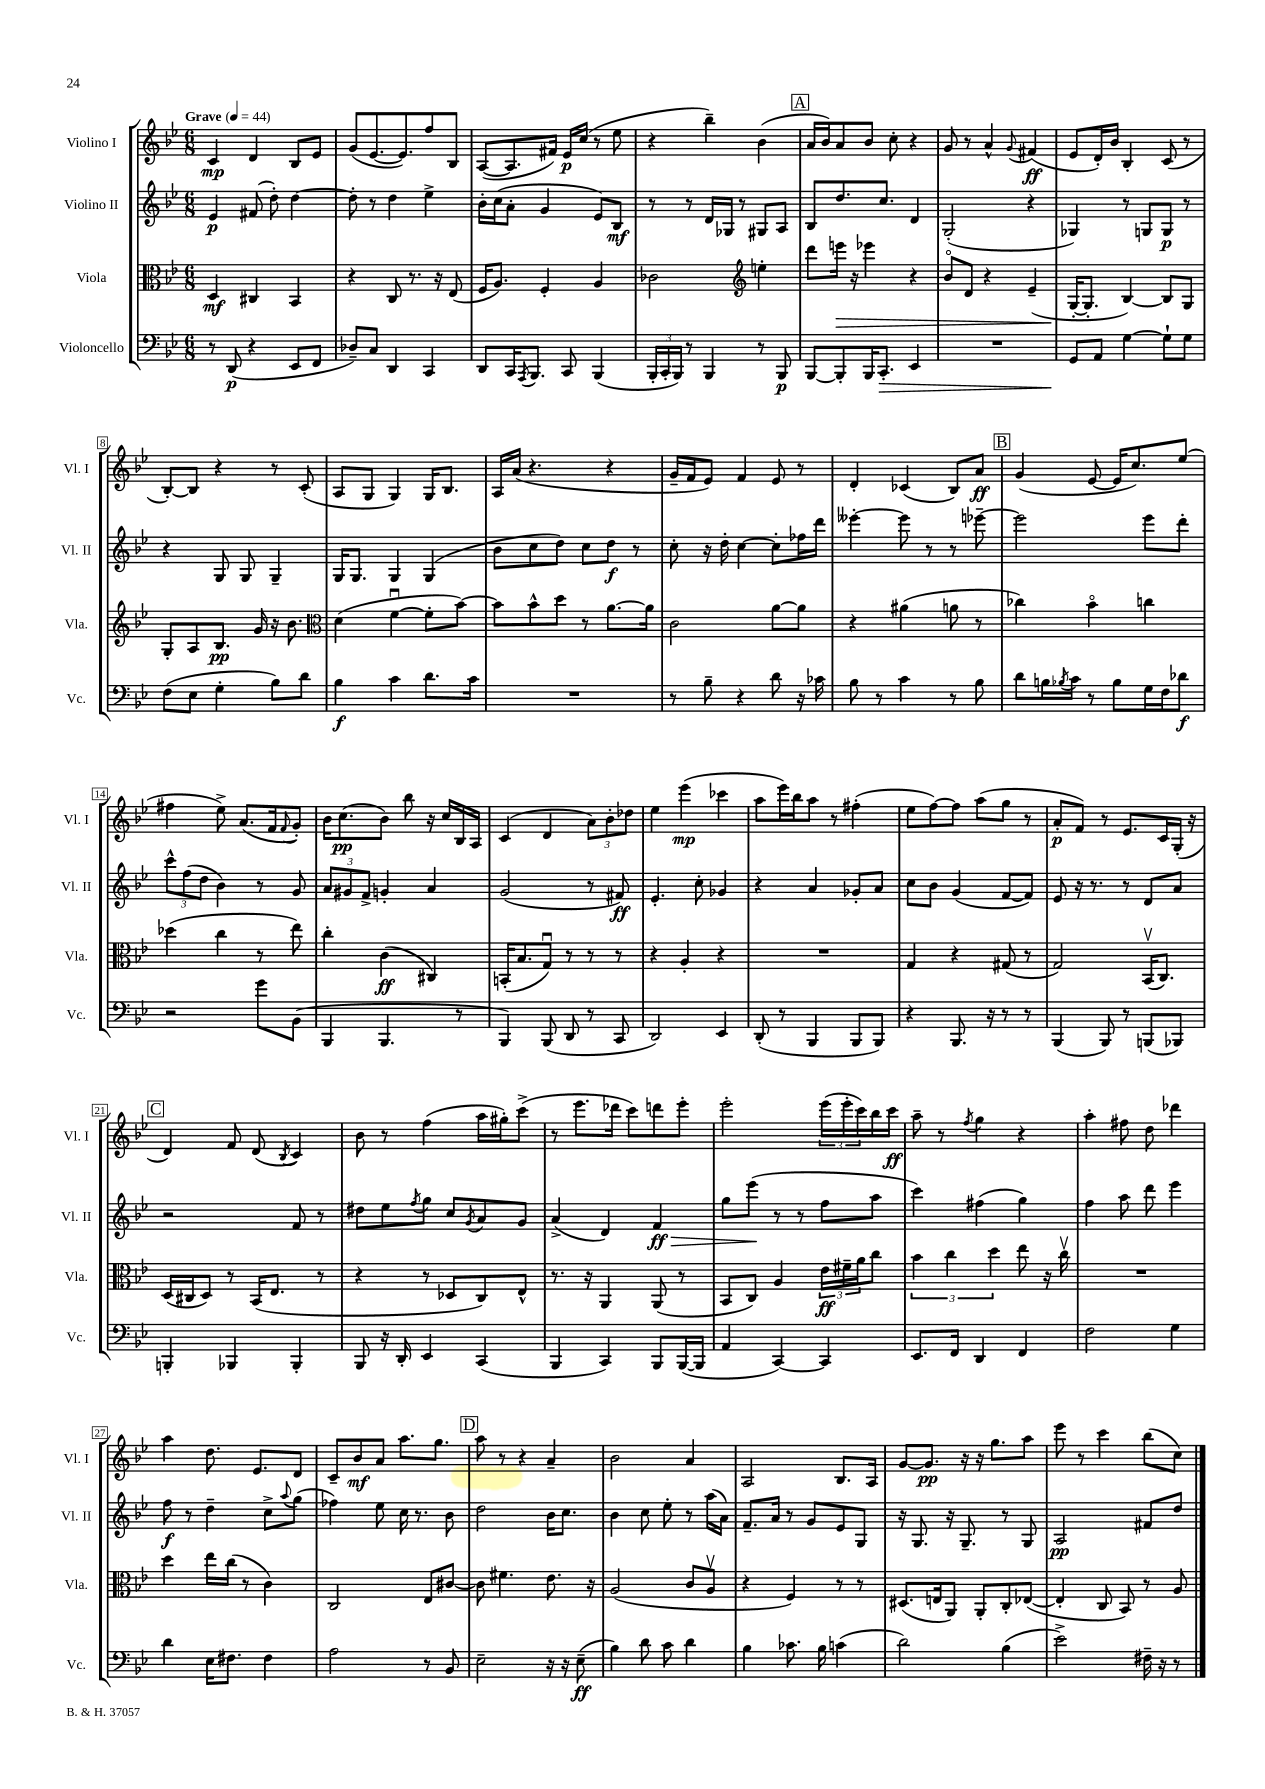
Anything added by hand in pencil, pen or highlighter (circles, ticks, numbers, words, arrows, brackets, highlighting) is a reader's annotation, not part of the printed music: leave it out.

**kern	**dynam	**kern	**dynam	**kern	**dynam	**kern	**dynam
*part4	*part4	*part3	*part3	*part2	*part2	*part1	*part1
*staff4	*staff4	*staff3	*staff3	*staff2	*staff2	*staff1	*staff1
*I"Violoncello	*	*I"Viola	*	*I"Violino II	*	*I"Violino I	*
*I'Vc.	*	*I'Vla.	*	*I'Vl. II	*	*I'Vl. I	*
*clefF4	*	*clefC3	*	*clefG2	*	*clefG2	*
*k[b-e-]	*	*k[b-e-]	*	*k[b-e-]	*	*k[b-e-]	*
*M6/8	*	*M6/8	*	*M6/8	*	*M6/8	*
*MM44	*	*MM44	*	*MM44	*	*MM44	*
=1	=1	=1	=1	=1	=1	=1	=1
!	!	!	!	!	!	!LO:TX:a:B:t=Grave	!
8r	.	4D/	mf	4e-/	p	4c/	mp
(8DD/	p	.	.	.	.	.	.
4r	.	4C#X/	.	(8f#X/	.	4d/	.
.	.	.	.	8dd'\)	.	.	.
8EE-/L	.	4BB-/	.	[4dd\	.	8B-/L	.
8FF/J	.	.	.	.	.	8e-/J	.
=2	=2	=2	=2	=2	=2	=2	=2
8D-X~/L)	.	4r	.	8dd'\]	.	(8g/L	.
8C/J	.	.	.	8r	.	[8.e-/	.
4DD/	.	8C/	.	4dd\	.	.	.
.	.	.	.	.	.	8.e-/])	.
.	.	8.r	.	.	.	.	.
4CC/	.	.	.	4ee-^\	.	8ff/	.
.	.	16r	.	.	.	.	.
.	.	(8E-/	.	.	.	8B-/J	.
=3	=3	=3	=3	=3	=3	=3	=3
8DD/L	.	16F/KL	.	16b-'\LL	.	([8A/L	.
.	.	8.A/J)	.	(16cc\J	.	.	.
16CC/K	.	.	.	8a'\J	.	8.A/]	.
8qAAA/	.	.	.	.	.	.	.
8.BBB-/J	.	.	.	.	.	.	.
.	.	4F'/	.	4g/	.	.	.
.	.	.	.	.	.	16f#X/Jk)	.
8CC/	.	.	.	.	.	16e-/LL	p
.	.	.	.	.	.	(16cc/JJ	.
(4BBB-/	.	4A/	.	8e-/L)	.	8r	.
.	.	.	.	8B-/J	mf	8ee-\	.
=4	=4	=4	=4	=4	=4	=4	=4
24BBB-'/LL	.	2c-X\	.	8r	.	4r	.
24CC'/	.	.	.	.	.	.	.
24BBB-/JJ)	.	.	.	.	.	.	.
8r	.	.	.	8r	.	.	.
4BBB-/	.	.	.	16d/LL	.	4bb-~\)	.
.	.	.	.	16G-X/JJ	.	.	.
.	.	.	.	8r	.	.	.
*	*	*clefG2	*	*	*	*	*
8r	.	4een'\	.	8G#X/L	.	(4b-\	.
8BBB-/	p	.	.	8A/J	.	.	.
!!LO:REH:place=s1:t=A
=5	=5	=5	=5	=5	=5	=5	=5
[8BBB-/L	.	8ddd\L	.	8B-/L	.	16a/LL	.
.	.	.	.	.	.	16b-/J)	.
!	!	!	!LO:HP:b	!	!	!	!
8BBB-'/]	.	16eeen\Jk	>	8.dd/	.	8a/	.
.	.	16r	.	.	.	.	.
16BBB-/K	.	4eee-X\	.	.	.	8b-/J	.
!	!LO:HP:b	!	!	!	!	!	!
8.CC'/J	>	.	.	8.cc/J	.	.	.
.	.	.	.	.	.	8cc'\	.
4EE-/	.	4r	.	4d/	.	4r	.
=6	=6	=6	=6	=6	=6	=6	=6
2.r	.	8b-/L	.	(2G'/	.	8g/	.
.	.	8d/J	.	.	.	8r	.
.	.	4r	.	.	.	4a^^/	.
.	.	.	.	.	.	8qqg/	.
.	.	(4e-~/	.	4r	.	(4f#X/	ff
=7	=7	=7	=7	=7	=7	=7	=7
8GG/L	.	[16G'/KL	.	4G-X/)	.	8e-/L	.
.	.	8.G'/J]	]	.	.	.	.
8AA/J	]	.	.	.	.	16d'/L)	.
.	.	.	.	.	.	16b-/JJ	.
[4G\	.	[4B-/)	.	8r	.	4B-'/	.
.	.	.	.	8Gn/L	.	.	.
8G`\L]	.	8B-/L]	.	8G/J	p	(8c/	.
8G\J	.	8G/J	.	8r	.	8r	.
!!LO:LB:g=z
=8	=8	=8	=8	=8	=8	=8	=8
(8F\L	.	8G'/L	.	4r	.	[8B-'/L)	.
8E-\J	.	8A/	.	.	.	8B-/J]	.
4G'\	.	8.B-/J	pp	8G/	.	4r	.
.	.	.	.	8G/	.	.	.
.	.	16g/	.	.	.	.	.
8B-\L)	.	16r	.	4G~/	.	8r	.
.	.	8.b-\	.	.	.	.	.
8d\J	.	.	.	.	.	(8c'/	.
=9	=9	=9	=9	=9	=9	=9	=9
*	*	*clefC3	*	*	*	*	*
4B-\	f	(4d\	.	16G/KL	.	8A/L	.
.	.	.	.	8.G/J	.	.	.
.	.	.	.	.	.	8G/J	.
4c\	.	[4fu\	.	4G/	.	4G/)	.
8.d\L	.	8f'\L]	.	(4G/	.	16G/KL	.
.	.	.	.	.	.	8.B-/J	.
.	.	[8b-\J)	.	.	.	.	.
16c\Jk	.	.	.	.	.	.	.
=10	=10	=10	=10	=10	=10	=10	=10
2.r	.	8b-\L]	.	8b-\L	.	16A/LL	.
.	.	.	.	.	.	(16a/JJ	.
.	.	8b-^^\	.	8cc\	.	4.r	.
.	.	8dd\J	.	8dd\J)	.	.	.
.	.	8r	.	8cc\L	.	.	.
.	.	[8.a\L	.	8dd\J	f	4r	.
.	.	.	.	8r	.	.	.
.	.	16a\Jk]	.	.	.	.	.
=11	=11	=11	=11	=11	=11	=11	=11
8r	.	2c\	.	8cc'\	.	16g~/LL	.
.	.	.	.	.	.	16f/J	.
8B-~\	.	.	.	16r	.	8e-/J)	.
.	.	.	.	16dd'\	.	.	.
4r	.	.	.	[4cc\	.	4f/	.
8d\	.	[8a\L	.	8cc'\L]	.	8e-/	.
16r	.	8a\J]	.	16ff-X\L	.	8r	.
16c-X\	.	.	.	16ddd\JJ	.	.	.
=12	=12	=12	=12	=12	=12	=12	=12
8B-\	.	4r	.	[4eee--X'\	.	4d'/	.
8r	.	.	.	.	.	.	.
4c\	.	(4a#X\	.	8eee--\]	.	(4c-X/	.
.	.	.	.	8r	.	.	.
8r	.	8an\	.	8r	.	8B-/L)	.
8B-\	.	8r	.	[8eee-X~\	.	8a/J	ff
!!LO:REH:place=s1:t=B
=13	=13	=13	=13	=13	=13	=13	=13
8d\L	.	4cc-X\)	.	2eee-\]	.	(4g/	.
16Bn\L	.	.	.	.	.	.	.
8qB-X/	.	.	.	.	.	.	.
16c\JJ	.	.	.	.	.	.	.
8r	.	4b-\	.	.	.	[8e-/	.
8B-\L	.	.	.	.	.	16e-/KL]	.
.	.	.	.	.	.	8.cc/)	.
16G\L	.	4ccn\	.	8eee-\L	.	.	.
16F\J	.	.	.	.	.	.	.
8d-X\J	f	.	.	8ddd'\J	.	(8ee-/J	.
!!LO:LB:g=z
=14	=14	=14	=14	=14	=14	=14	=14
2r	.	(4dd-X\	.	12ccc^^\L	.	4ff#X\	.
.	.	.	.	(12ff\	.	.	.
.	.	.	.	12dd\J	.	.	.
.	.	4cc\	.	4b-\)	.	8ee-^\)	.
.	.	.	.	.	.	(8.a/L	.
8g\L	.	8r	.	8r	.	.	.
.	.	.	.	.	.	16f/k	.
.	.	.	.	.	.	8qqf/	.
(8BB-\J	.	8ee-\)	.	8g/	.	8g'/J)	.
=15	=15	=15	=15	=15	=15	=15	=15
4BBB-/	.	4cc'\	.	12a/L	.	16b-\KL	.
.	.	.	.	.	.	(8.cc\	pp
.	.	.	.	12g#X/	.	.	.
.	.	.	.	12f^/J	.	.	.
4.BBB-/	.	(4c\	ff	4gn'/	.	8b-\J)	.
.	.	.	.	.	.	8bb-\	.
.	.	4C#X/)	.	4a/	.	16r	.
.	.	.	.	.	.	16cc/LL	.
8r	.	.	.	.	.	16B-/	.
.	.	.	.	.	.	16A/JJ	.
=16	=16	=16	=16	=16	=16	=16	=16
4BBB-/)	.	(16BBn'/KL	.	(2g/	.	(4c/	.
.	.	8.B-/	.	.	.	.	.
(8BBB-/	.	8Gu/J)	.	.	.	4d/	.
8DD/	.	8r	.	.	.	.	.
8r	.	8r	.	8r	.	12a\L)	.
.	.	.	.	.	.	12b-'\	.
8CC/	.	8r	.	8f#X/)	ff	.	.
.	.	.	.	.	.	12dd-X\J	.
=17	=17	=17	=17	=17	=17	=17	=17
2DD/)	.	4r	.	4.e-'/	.	4ee-\	.
.	.	4A'/	.	.	.	(4eee-\	mp
.	.	.	.	8cc'\	.	.	.
4EE-/	.	4r	.	4g-X/	.	4ccc-X\	.
=18	=18	=18	=18	=18	=18	=18	=18
(8DD'/	.	2.r	.	4r	.	8aa\L	.
8r	.	.	.	.	.	16eee-\L)	.
.	.	.	.	.	.	16bb-\J	.
4BBB-/	.	.	.	4a/	.	8aa\J	.
.	.	.	.	.	.	8r	.
8BBB-/L	.	.	.	8g-X'/L	.	(4ff#X'\	.
8BBB-/J)	.	.	.	8a/J	.	.	.
=19	=19	=19	=19	=19	=19	=19	=19
4r	.	4G/	.	8cc\L	.	8ee-\L	.
.	.	.	.	8b-\J	.	[8ff\)	.
8.BBB-/	.	4r	.	(4g/	.	8ff\J]	.
.	.	.	.	.	.	(8aa\L	.
16r	.	.	.	.	.	.	.
8r	.	(8G#X/	.	[8f/L	.	8gg\J	.
8r	.	8r	.	8f/J])	.	8r	.
=20	=20	=20	=20	=20	=20	=20	=20
(4BBB-/	.	2G/)	.	8e-/	.	8a'/L	p
.	.	.	.	16r	.	8f/J)	.
.	.	.	.	8.r	.	.	.
8BBB-/)	.	.	.	.	.	8r	.
8r	.	.	.	8r	.	8.e-/L	.
(8BBBn/L	.	(16BB-v/KL	.	8d/L	.	.	.
.	.	8.C/J)	.	.	.	16c/L	.
8BBB-X/J)	.	.	.	8a/J	.	(16G'/JJ	.
.	.	.	.	.	.	16r	.
!!LO:LB:g=z
!!LO:REH:place=s1:t=C
=21	=21	=21	=21	=21	=21	=21	=21
4BBBn'/	.	(16D/LL	.	2r	.	4d/)	.
.	.	16C#X/J	.	.	.	.	.
.	.	8D/J)	.	.	.	.	.
4BBB-X/	.	8r	.	.	.	8f/	.
.	.	(16BB-/KL	.	.	.	(8d/	.
.	.	8.E-/J	.	.	.	.	.
.	.	.	.	.	.	8qB-/	.
4BBB-'/	.	.	.	8f/	.	4c/)	.
.	.	8r	.	8r	.	.	.
=22	=22	=22	=22	=22	=22	=22	=22
8BBB-/	.	4r	.	8dd#X\L	.	8b-\	.
16r	.	.	.	8ee-\	.	8r	.
16DD'/	.	.	.	.	.	.	.
.	.	.	.	8qff/	.	.	.
4EE-/	.	8r	.	8gg\J	.	(4ff\	.
.	.	8D-X/L	.	8cc/L	.	.	.
.	.	.	.	8qg/	.	.	.
(4CC/	.	8C/)	.	8a/	.	16aa\LL	.
.	.	.	.	.	.	16gg#X'\J)	.
.	.	8E-^^/J	.	8g/J	.	(8ccc^\J	.
=23	=23	=23	=23	=23	=23	=23	=23
4BBB-/	.	8.r	.	(4a^/	.	8r	.
.	.	.	.	.	.	8.eee-\L	.
.	.	16r	.	.	.	.	.
4CC/)	.	4AA/	.	4d/)	.	.	.
.	.	.	.	.	.	16ddd-X\Jk	.
.	.	.	.	.	.	8ccc\L)	.
!	!	!	!	!	!LO:HP:b	!	!
8BBB-/L	.	(8AA/	.	4f/	> ff	8dddn\	.
([16BBB-/L	.	8r	.	.	.	8eee-'\J	.
16BBB-/JJ]	.	.	.	.	.	.	.
=24	=24	=24	=24	=24	=24	=24	=24
4AA/	.	8BB-/L	.	8gg\L	.	2eee-'\	.
.	.	8C/J)	.	(8eee-\J	.	.	.
[4CC/)	.	4A/	.	8r	]	.	.
.	.	.	.	8r	.	.	.
4CC/]	.	24e-\LL	ff	8ff\L	.	(24eee-\LL	.
.	.	24f#X~\	.	.	.	24eee-'\	.
.	.	24a\J	.	.	.	24ccc\)	.
.	.	8cc\J	.	8aa\J	.	16bb-\	.
.	.	.	.	.	.	16ccc\JJ	ff
=25	=25	=25	=25	=25	=25	=25	=25
8.EE-/L	.	6b-\	.	4ccc\)	.	8aa~\	.
.	.	.	.	.	.	8r	.
.	.	6cc\	.	.	.	.	.
16FF/Jk	.	.	.	.	.	.	.
.	.	.	.	.	.	8qff/	.
4DD/	.	.	.	(4ff#X\	.	4gg\	.
.	.	6dd\	.	.	.	.	.
4FF/	.	8ee-\	.	4gg\)	.	4r	.
.	.	16r	.	.	.	.	.
.	.	16ccv\	.	.	.	.	.
=26	=26	=26	=26	=26	=26	=26	=26
2F\	.	2.r	.	4ff\	.	4aa'\	.
.	.	.	.	8aa\	.	8ff#X\	.
.	.	.	.	8ddd\	.	8dd\	.
4G\	.	.	.	4eee-\	.	4ddd-X\	.
!!LO:LB:g=z
=27	=27	=27	=27	=27	=27	=27	=27
4d\	.	4dd\	.	8ff\	f	4aa\	.
.	.	.	.	8r	.	.	.
16E-\KL	.	16ee-\LL	.	4dd~\	.	8.dd\	.
8.F#X\J	.	(16cc\JJ	.	.	.	.	.
.	.	8r	.	.	.	.	.
.	.	.	.	.	.	8.e-/L	.
4F#\	.	4c\)	.	8cc^\L	.	.	.
.	.	.	.	8qqaa/	.	.	.
.	.	.	.	(8gg\J	.	8d/J	.
=28	=28	=28	=28	=28	=28	=28	=28
2A\	.	2C/	.	4ff-X\)	.	8c~/L	.
.	.	.	.	.	.	8b-/	mf
.	.	.	.	8ee-\	.	8a/J	.
.	.	.	.	16cc\	.	8.aa\L	.
.	.	.	.	8.r	.	.	.
8r	.	8E-/L	.	.	.	.	.
.	.	.	.	.	.	8.gg\J	.
8BB-/	.	[8c#X/J	.	8b-\	.	.	.
!!LO:REH:place=s1:t=D
=29	=29	=29	=29	=29	=29	=29	=29
2E-~\	.	8c#\]	.	2dd\	.	8aa\	.
.	.	4.f#X\	.	.	.	8r	.
.	.	.	.	.	.	4r	.
16r	.	8.e-\	.	16b-\KL	.	4a~/	.
16r	.	.	.	8.cc\J	.	.	.
(8E-~\	ff	.	.	.	.	.	.
.	.	16r	.	.	.	.	.
=30	=30	=30	=30	=30	=30	=30	=30
4B-\)	.	(2A/	.	4b-\	.	2b-\	.
8d\	.	.	.	8cc\	.	.	.
8c\	.	.	.	8ee-'\	.	.	.
4d\	.	8c/L	.	8r	.	4a/	.
.	.	8Av/J	.	(16aa\LL	.	.	.
.	.	.	.	16a\JJ)	.	.	.
=31	=31	=31	=31	=31	=31	=31	=31
4B-\	.	4r	.	8.f~/L	.	2A/	.
.	.	.	.	16a/Jk	.	.	.
8.c-X\	.	4F/)	.	8r	.	.	.
.	.	.	.	8g/L	.	.	.
16B-\	.	.	.	.	.	.	.
(4cn\	.	8r	.	8e-/	.	8.B-/L	.
.	.	8r	.	8G/J	.	.	.
.	.	.	.	.	.	16A/Jk	.
=32	=32	=32	=32	=32	=32	=32	=32
2d\)	.	(8.D#X/L	.	16r	.	[8g/L	.
.	.	.	.	8.G/	.	.	.
.	.	.	.	.	.	8.g/J]	pp
.	.	16En/k	.	.	.	.	.
.	.	8AA/J)	.	16r	.	.	.
.	.	.	.	8.G~/	.	16r	.
.	.	8AA'/L	.	.	.	16r	.
.	.	.	.	.	.	8.gg\L	.
(4B-\	.	8C'/	.	8r	.	.	.
.	.	([8E-X/J	.	8G/	.	8aa\J	.
=33	=33	=33	=33	=33	=33	=33	=33
2e-^\)	.	4E-'/]	.	2A/	pp	8eee-\	.
.	.	.	.	.	.	8r	.
.	.	8C/	.	.	.	4ccc\	.
.	.	8BB-/)	.	.	.	.	.
16F#X~\	.	8r	.	8f#X/L	.	(8bb-\L	.
16r	.	.	.	.	.	.	.
8r	.	8A/	.	8dd/J	.	8cc\J)	.
==	==	==	==	==	==	==	==
*-	*-	*-	*-	*-	*-	*-	*-
